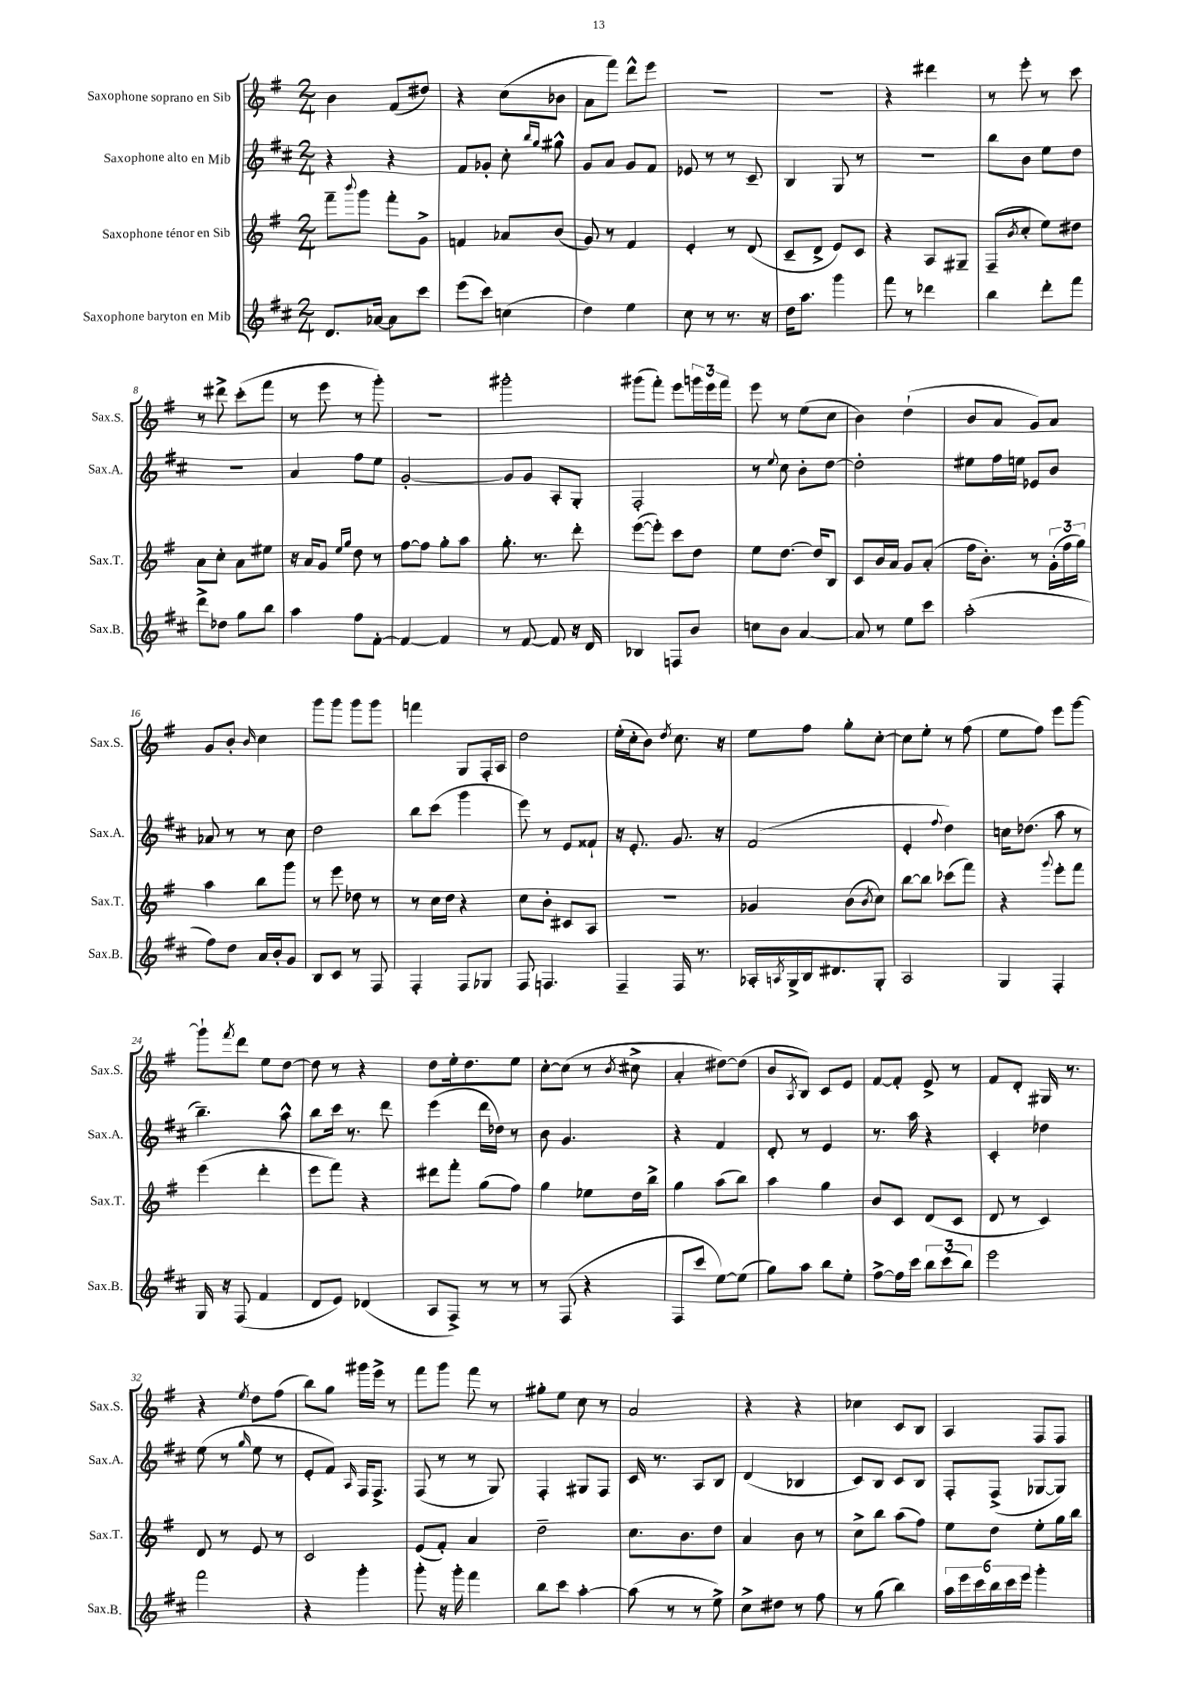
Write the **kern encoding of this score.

**kern	**kern	**kern	**kern
*staff4	*staff3	*staff2	*staff1
*clefG2	*clefG2	*clefG2	*clefG2
*k[f#c#]	*k[f#]	*k[f#c#]	*k[f#]
*M2/4	*M2/4	*M2/4	*M2/4
8.d	8fff#~	4r	4b
.	8qqbbb	.	.
.	8ggg	.	.
[16a-	.	.	.
8a-]	8fff#'	4r	(8f#
8ccc#	8g^	.	8dd#)
=	=	=	=
(8eee	4f	8f#	4r
8ccc#)	.	8g-'	.
(4cc	8a-	8cc#'	(8cc
.	.	16qqbb	.
.	.	16qqgg	.
.	(8b	8gg#^^	8b-
=	=	=	=
4dd)	8g)	8g	8a
.	8r	8a	8fff#)
4ee	4f#	8g	8ddd^^
.	.	8f#	8eee
=	=	=	=
8cc#	4e'	8e-	2r
8r	.	8r	.
8.r	8r	8r	.
.	(8d	8c#~	.
16r	.	.	.
=	=	=	=
16dd	8c~	4B	2r
8.aa	.	.	.
.	8d^	.	.
4ggg	8e)	8G	.
.	8c	8r	.
=	=	=	=
8fff#	4r	2r	4r
8r	.	.	.
4ddd-	8A	.	4ddd#
.	8G#~	.	.
=	=	=	=
4bb	(8F#~	8bb	8r
.	8qb	.	.
.	8cc'	8b	8eee'
8ddd'	8ee)	8ee	8r
8fff#	8dd#	8dd	8ccc
=	=	=	=
8ddd^	8a	2r	8r
8dd-	8cc'	.	8ddd#^
8gg	8a	.	(8ccc'
8bb	8ee#	.	8fff#
=	=	=	=
4aa	16r	4a	8r
.	16a	.	.
.	8g	.	8eee
.	16qqee	.	.
.	16qqgg	.	.
8ff#	8dd	8ff#	8r
[8f#'	8r	8ee	8ggg')
=	=	=	=
4f#_	[8ff#	[2g'	2r
.	8ff#]	.	.
4f#]	8gg'	.	.
.	8aa	.	.
=	=	=	=
8r	8.gg'	8g]	2ggg#'
[8f#	.	8g	.
.	8.r	.	.
8f#]	.	8A'	.
16r	8ddd'	8G'	.
16d	.	.	.
=	=	=	=
4B-	([8eee	2F#'	(8ggg#
.	8eee'])	.	8fff#')
8F	8ccc	.	8eee
8b	8dd	.	24ggg
.	.	.	24eee
.	.	.	24fff#
=	=	=	=
8cc	8ee	8r	8eee
.	.	8qqee	.
8b	[8.dd	8cc#	8r
[4a	.	8b'	(8ee
.	16dd]	.	.
.	8B	[8dd	8cc
=	=	=	=
8a]	8c	2dd']	4b)
8r	16b	.	.
.	16a	.	.
8ee	8g	.	(4dd`
8ccc#	(8a'	.	.
=	=	=	=
(2aa'	16ff#	8ee#	8b
.	8.b')	.	.
.	.	16ff#	8a
.	.	16ee	.
.	8r	8e-	8g)
.	(24g'	8b	8a
.	24ff#	.	.
.	24gg)	.	.
=	=	=	=
8ff#)	4aa	8a-	8g
8dd	.	8r	8b'
.	.	.	16qqb
16a	8bb	8r	4cc
16b'	.	.	.
8g	8ggg	8cc#	.
=	=	=	=
8B	8r	2dd	8ggg
8c#	8eee	.	8ggg
8r	8dd-	.	8ggg
8F#	8r	.	8ggg
=	=	=	=
4F#'	8r	8bb	4fff
.	16cc	(8ccc#	.
.	16dd	.	.
8F#	4r	4ggg	8G
8G-	.	.	16F#'
.	.	.	16A
=	=	=	=
8F#	8cc	8eee)	2dd
4.F	8b'	8r	.
.	8c#	8e	.
.	8A	8f##`	.
=	=	=	=
4F#~	2r	16r	(16ee'
.	.	8.e'	16cc'
.	.	.	8b)
.	.	.	8qdd
16F#	.	8.g	8.cc
8.r	.	.	.
.	.	16r	16r
=	=	=	=
16A-'	4g-	(2f#	8ee
8qA	.	.	.
16G^	.	.	.
16B	.	.	8ff#
8.d#	.	.	.
.	(8b	.	8gg'
.	8qb	.	.
8G'	8cc)	.	[8cc'
=	=	=	=
2A	[8bb	4e'	8cc]
.	8bb]	.	8ee'
.	.	8qqff#	.
.	(8ccc-	4dd)	8r
.	8fff#)	.	(8ff#
=	=	=	=
4G	4r	16cc	8ee
.	.	(8.dd-	.
.	.	.	8ff#)
.	8qqggg	.	.
4F#'	8eee'	8aa	8eee
.	8fff#	8r	[8ggg
=	=	=	=
16G	(4eee	4.bb~)	8ggg`]
16r	.	.	.
.	.	.	8qfff#
(8F#	.	.	8ddd
4f#	4ddd'	.	8ee
.	.	8aa^^	[8dd
=	=	=	=
8d	8eee	8bb	8dd]
8e)	8fff#)	16ccc#	8r
.	.	8.r	.
(4d-	4r	.	4r
.	.	8ddd	.
=	=	=	=
8A	8ddd#	(4eee	8dd
8F#^)	8fff#'	.	16ee'
.	.	.	8.dd
8r	(8gg	16ddd	.
.	.	16dd-)	.
8r	8ff#)	8r	8ee
=	=	=	=
8r	4gg	8b	[8cc'
(8F#	.	4.g	(8cc]
4r	8ee-	.	8r
.	.	.	8qb
.	16dd	.	8cc#^
.	16bb^	.	.
=	=	=	=
8F#	4gg	4r	4a'
8ccc#	.	.	.
[8ee)	(8aa	4f#	[8dd#)
(8ee]	8bb)	.	(8dd#]
=	=	=	=
8gg)	4aa	8d'	8b
.	.	.	8qA
8aa	.	8r	8B)
8bb	4gg	4e	8c
8ee'	.	.	8e
=	=	=	=
[8ff#^	8b	8.r	[8f#
16ff#]	8c	.	8f#']
16ccc#	.	16aa	.
12bb	(8d	4r	8e^
(12ccc#	.	.	.
.	8c	.	8r
12bb)	.	.	.
=	=	=	=
2eee	8d	4c#'	8f#
.	8r	.	8d'
.	4c)	4dd-	16G#
.	.	.	8.r
=	=	=	=
2fff#	8d	(8ee	4r
.	8r	8r	.
.	.	16qqgg	8qee
.	8e	8ee	8dd
.	8r	8r	(8ff#
=	=	=	=
4r	2c	8e'	8bb)
.	.	8f#)	8gg
.	.	16qqA	.
4ggg'	.	16F#	16ggg#
.	.	8.F#^	16eee^
.	.	.	8r
=	=	=	=
8ggg'	(8e	(8F#	8fff#
16r	8f#')	8r	8ggg
16ggg'	.	.	.
4fff#	4a	8r	8fff#
.	.	8G)	8r
=	=	=	=
8bb	2dd~	4F#'	8gg#'
8ccc#	.	.	8ee
[4aa'	.	8G#	8cc
.	.	8F#	8r
=	=	=	=
(8aa]	8.cc	16c#	2a
.	.	8.r	.
8r	.	.	.
.	8.b	.	.
8r	.	8A	.
8ee^)	8dd	8B	.
=	=	=	=
8cc#^	4a	(4d	4r
8dd#	.	.	.
8r	8b	4B-	4r
8ff#	8r	.	.
=	=	=	=
8r	8cc^	8c#)	4cc-
(8gg	8bb	8B	.
4bb)	(8aa	8c#	8c
.	8ff#)	8B	8B
=	=	=	=
24aa	8ee	8F#'	4A
24eee	.	.	.
24ccc#	.	.	.
24bb	8dd	(8F#^	.
24ccc#	.	.	.
24eee	.	.	.
4ggg'	8ee'	[8G-	8F#
.	16gg	8G-])	8F#
.	16bb	.	.
==	==	==	==
*-	*-	*-	*-
